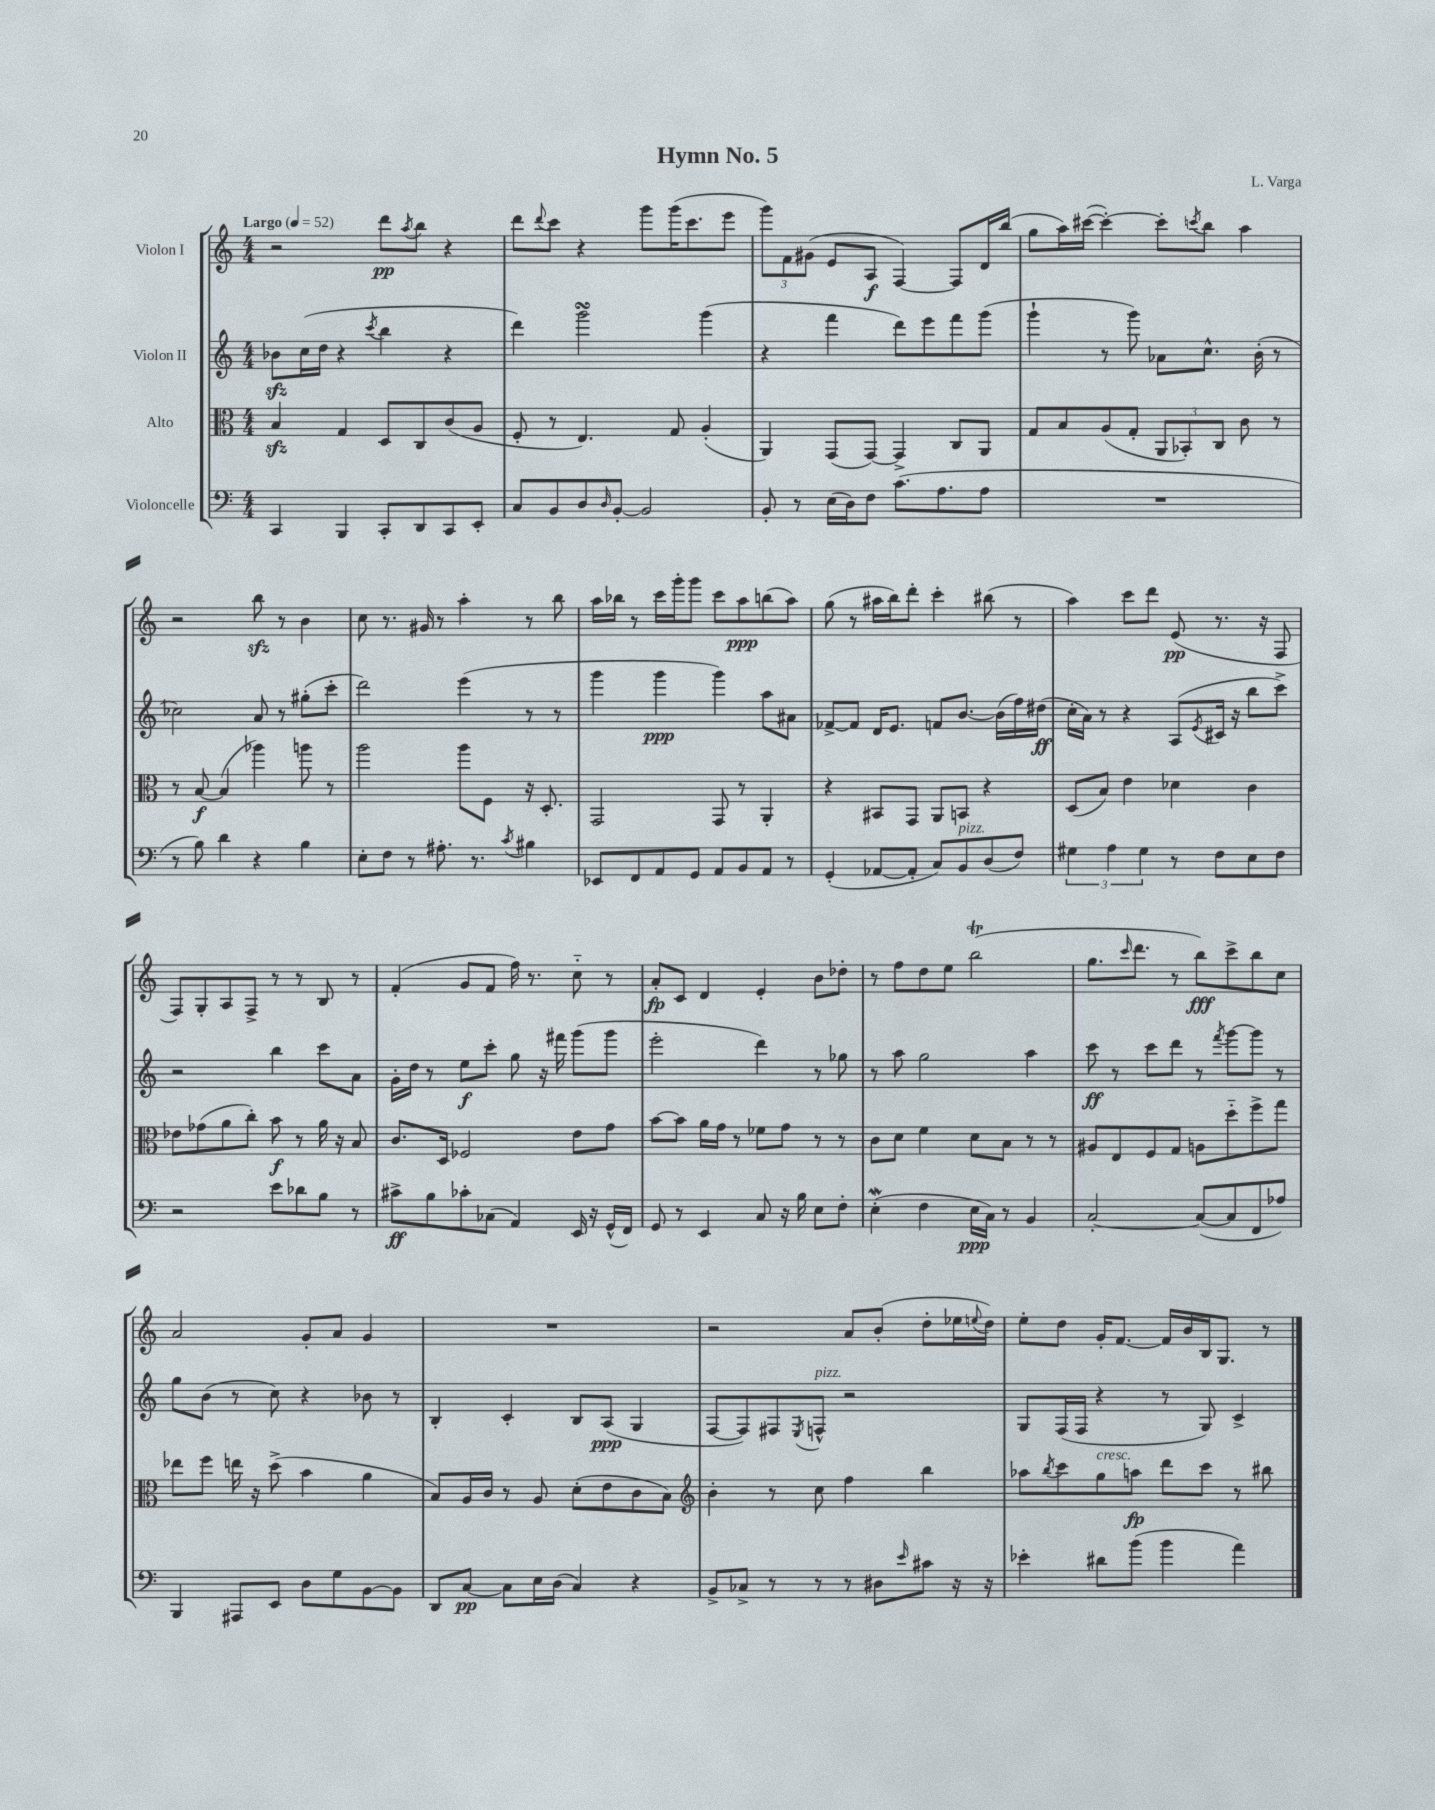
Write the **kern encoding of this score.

**kern	**kern	**kern	**kern
*staff4	*staff3	*staff2	*staff1
*clefF4	*clefC3	*clefG2	*clefG2
*k[]	*k[]	*k[]	*k[]
*M4/4	*M4/4	*M4/4	*M4/4
*MM52	*MM52	*MM52	*MM52
4CC	4B	8b-	2r
.	.	(16cc	.
.	.	16dd	.
4BBB	4G	4r	.
.	.	8qccc	.
8CC'	8D	4bb	8ddd
.	.	.	8qaa
8DD	8C	.	8bb
8CC	(8c	4r	4r
8EE'	8A	.	.
=	=	=	=
8C	8F'	4ddd)	8ddd
.	.	.	8qqddd
8BB	8r	.	8ccc
8D	4.E)	2ggg	4r
16qqD	.	.	.
[8BB'	.	.	.
2BB]	.	.	8ggg
.	8G	.	(16ggg
.	.	.	8.ccc
.	(4A'	(4ggg	.
.	.	.	8eee
=	=	=	=
8BB'	4AA)	4r	12ggg)
.	.	.	12f
8r	.	.	.
.	.	.	(12g#
(16E	(8GG	4fff	8e
16D)	.	.	.
8F	[8GG)	.	8A
(8.c	4GG^]	8ddd)	[4F)
.	.	8eee	.
8.A	.	.	.
.	8C	8fff	8F]
8A	8AA	(8ggg	16d
.	.	.	(16bb
=	=	=	=
1r	8G	4ggg`	8gg
.	8B	.	16aa)
.	.	.	([16ccc#
.	(8A	8r	4ccc#'_)
.	8G'	8ggg)	.
.	12AA	8a-	8ccc#']
.	12BB-')	.	.
.	.	.	8qccc
.	.	8.cc^^	8bb
.	12C	.	.
.	8c	.	4aa
.	.	(16b'	.
.	8r	8r	.
=	=	=	=
8r	8r	2cc-)	2r
8B)	[8B	.	.
4d	(4B]	.	.
4r	4aa-)	8a	8bb
.	.	8r	8r
4B	8aa	(8gg#'	4b
.	8r	8ccc'	.
=	=	=	=
8E'	2aa	2ddd)	8cc
8F	.	.	8.r
8r	.	.	.
.	.	.	16g#
8.A#'	.	.	8r
.	8aa	(4eee	4aa'
8.r	.	.	.
.	8F	.	.
8qc	.	.	.
4B#	16r	8r	8r
.	8.D'	.	.
.	.	8r	8bb
=	=	=	=
8EE-	2GG	4ggg	16aa
.	.	.	16bb-
8FF	.	.	8r
8AA	.	4ggg	16ccc
.	.	.	16ggg'
8GG	.	.	8ggg
8AA	8GG	4ggg)	8ccc
8BB	8r	.	8aa
8AA	4AA'	8aa	(8bb
8r	.	8a#	8aa)
=	=	=	=
(4GG'	4r	[8f-^	(8gg
.	.	8f-]	8r
[8AA-	8BB#	16d	16aa#
.	.	8.e	16bb)
8AA-']	8GG	.	8ddd'
8C)	8AA	8f	4ccc'
8BB	8BB	[8.b	.
(8D	4r	.	(8bb#
.	.	(16b]	.
8F)	.	16ff)	8r
.	.	(16dd#	.
=	=	=	=
6G#	(8D	16cc'	4aa)
.	.	16a)	.
.	8B)	8r	.
6A	.	.	.
.	4e	4r	8ccc
6G#	.	.	.
.	.	.	8ddd
8r	4d-	(8A	(8e
.	.	8qe	.
8F	.	16c#	8.r
.	.	16r	.
8E	4c	8bb	.
.	.	.	16r
8F	.	8ccc^)	8F
=	=	=	=
2r	8e-	2r	8F)
.	(8g-	.	8G'
.	8a	.	8A
.	8cc')	.	8F^
8e	8b	4bb	8r
8d-	8r	.	8r
8B	16a	8ccc	8B
.	16r	.	.
8r	8B	8a	8r
=	=	=	=
8c#^	8.c	16g'	(4f'
.	.	16dd	.
8B	.	8r	.
.	16D	.	.
8c-'	2F-	8ee	8g
(8C-	.	8ccc'	8f
4AA)	.	8gg	16ff)
.	.	.	8.r
.	.	16r	.
.	.	16fff#	.
16EE	8e	(8ggg	8cc'~
16r	.	.	.
(16GG^^	8g	8ggg	8r
16FF)	.	.	.
=	=	=	=
8GG	[8b	2eee'	8a'
8r	8b]	.	8c
4EE	16a	.	4d
.	16g	.	.
.	8r	.	.
8C	8f-	4ddd)	4e'
16r	8g	.	.
16B	.	.	.
8E	8r	8r	8b
8F'	8r	8gg-	8dd-'
=	=	=	=
(4E'	8c	8r	8r
.	8d	8aa	8ff
4F	4f	2gg	8dd
.	.	.	8ee
16E	8d	.	(2bb
16C)	.	.	.
8r	8B	.	.
4BB	8r	4aa	.
.	8r	.	.
=	=	=	=
[2C'	8A#	8ccc	8.gg
.	8E	8r	.
.	.	.	16qqccc
.	.	.	8.ddd
.	8F	8ccc	.
.	8G	8ddd	8r
(8C_	8A	8r	8bb)
.	.	8qfff	.
8C]	8dd'~	[8ggg	8ccc^
8FF	8ff^	8ggg]	8bb
8A-)	8gg	8r	8cc
=	=	=	=
4BBB	8ee-	8gg	2a
.	8ff	(8b	.
8AAA#	16ee	8r	.
.	16r	.	.
8EE	(8dd^	8cc)	.
8D	4b	4r	8g'
8G	.	.	8a
[8BB	4a	8b-	4g
8BB]	.	8r	.
=	=	=	=
8DD	8B)	4B'	1r
[8C	16A	.	.
.	16c	.	.
8C]	8r	4c'	.
16E	8A	.	.
(16D	.	.	.
4C)	(8d'	8B	.
.	8e	(8A	.
4r	8c	4G	.
.	8B)	.	.
=	=	=	=
*	*clefG2	*	*
8BB^	4b'	[8F	2r
8C-^	.	8F])	.
8r	8r	8F#	.
.	.	8qE	.
8r	8cc	8F^^	.
8r	4ff	2r	8a
8D#	.	.	(8b'
16qqe	.	.	.
8c#	4bb	.	8dd'
16r	.	.	16ee-
.	.	.	8qqee
16r	.	.	16dd)
=	=	=	=
4e-'	8aa-	8G	8ee'
.	8qbb	.	.
.	8ccc	(16F	8dd
.	.	16F	.
8d#	8gg	4r	16g'
.	.	.	[8.f
(8b	8aa	.	.
4b	8ddd	8r	16f]
.	.	.	16b
.	8ccc	8G)	16B
.	.	.	8.G
4a)	8r	4c^	.
.	8bb#	.	8r
==	==	==	==
*-	*-	*-	*-
